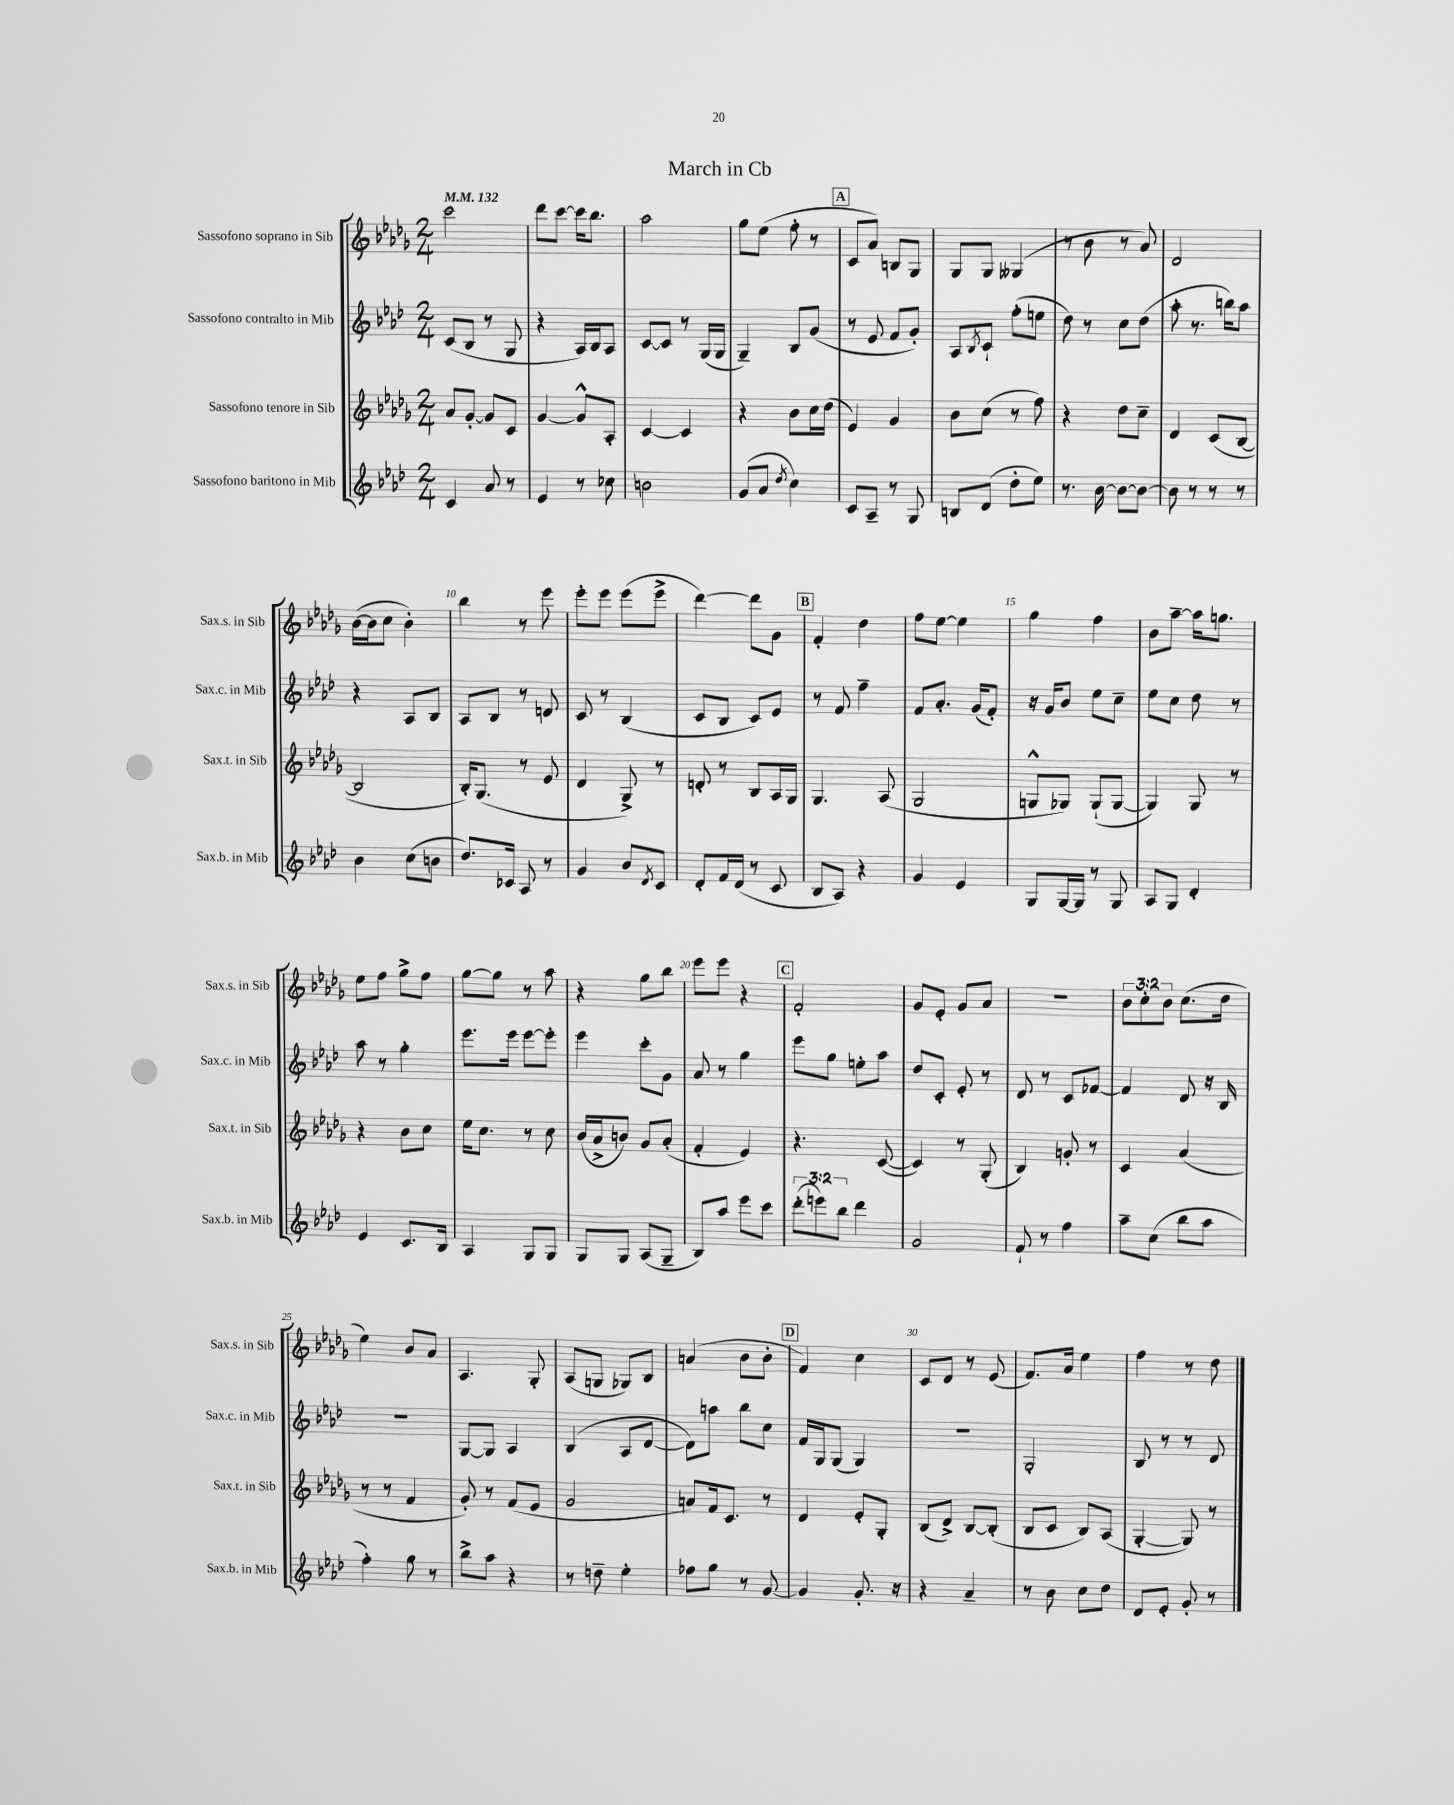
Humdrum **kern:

**kern	**kern	**kern	**kern
*staff4	*staff3	*staff2	*staff1
*clefG2	*clefG2	*clefG2	*clefG2
*k[b-e-a-d-]	*k[b-e-a-d-g-]	*k[b-e-a-d-]	*k[b-e-a-d-g-]
*M2/4	*M2/4	*M2/4	*M2/4
*MM132	*MM132	*MM132	*MM132
4c	8a-	(8c	2ccc
.	[8g-'	8B-	.
8a-	8g-]	8r	.
8r	8c	8G	.
=	=	=	=
4e-	[4g-	4r	8ddd-
.	.	.	[8ccc
8r	8g-^^]	16A-)	16ccc]
.	.	16B-	8.bb-
8cc-	8A-'	8A-	.
=	=	=	=
2b	[4c	[8c	2aa-
.	.	8c]	.
.	4c]	8r	.
.	.	(16G	.
.	.	16G	.
=	=	=	=
(8g	4r	4G~)	8gg-
8a-	.	.	(8ee-
8qdd-	.	.	.
4cc)	8b-	8B-	8ff'
.	16cc	(8g	8r
.	(16dd-	.	.
=	=	=	=
8c	4e-)	8r	8c
8A-~	.	8e-	8a-)
8r	4g-	8f	8B
8G	.	8g')	8G-
=	=	=	=
8B	8b-	8A-	8G-
.	.	8qB-	.
(8d-	(8cc	8c`	8G-
8dd-'	8r	(8ff'	(4G--
8ee-)	8ff)	8ee	.
=	=	=	=
8.r	4r	8dd-)	8r
.	.	8r	8b-
[16b-	.	.	.
8b-_	8dd-	8cc	8r
8b-_	8cc~	(8dd-	8a-)
=	=	=	=
8b-]	4d-	8aa-'	2d-
8r	.	8.r	.
8r	(8c	.	.
.	.	16bb)	.
8r	[8B-	8aa-	.
=	=	=	=
4b-	2B-]	4r	([16b-
.	.	.	16b-]
.	.	.	8cc
(8cc	.	8A-	4b-')
8b	.	8B-	.
=	=	=	=
8.dd-)	16B-')	8A-	4bb-
.	(8.G-	.	.
.	.	8B-	.
16c-	.	.	.
8A-	8r	8r	8r
8r	8e-	8d	8eee-
=	=	=	=
4g	4d-	8c	8eee-'
.	.	8r	8eee-
8b-	8G-^)	(4B-	(8eee-
8qd-	.	.	.
8c	8r	.	8eee-^
=	=	=	=
8d-'	8d'	8c	[4ddd-)
16f	8r	8B-	.
(16d-	.	.	.
8r	8B-	8c)	8ddd-]
8c	16A-	8e-	8g-
.	16G-	.	.
=	=	=	=
8B-	4.G-	8r	4f'
8A-)	.	8f	.
4r	.	4ff~	4dd-
.	(8A-	.	.
=	=	=	=
4g	2G-	8f	8ff
.	.	8.a-'	[8ee-
4e-	.	.	4ee-]
.	.	(16g	.
.	.	8f')	.
=	=	=	=
8G	8G^^	16r	4gg-
.	.	16g	.
[16G	8G-)	8b-	.
16G]	.	.	.
8r	(8G-`	8ee-	4ff
8G	[8G-	8cc~	.
=	=	=	=
8A-	4G-])	8ee-	8b-
8G	.	8cc	[8aa-~
4d-'	8G-	8dd-	16aa-]
.	.	.	8.gg
.	8r	8r	.
=	=	=	=
4e-	4r	8aa-	8ee-
.	.	8r	8ff
8.c	8b-	4gg'	8gg-^
.	8cc	.	8ff
16B-	.	.	.
=	=	=	=
4A-	16ee-	8.eee-	[8gg-
.	8.cc	.	.
.	.	.	8gg-]
.	.	16eee-	.
8G	8r	[8eee-	8r
8G	8cc	8eee-']	8aa-
=	=	=	=
8G	(16b-	4eee-	4r
.	16a-^	.	.
8G	8b)	.	.
(8A-	8g-	8ccc'	8gg-
8G~	(8a-'	8g	8bb-
=	=	=	=
8B-)	4f'	8a-	8eee-
8aa-	.	8r	8eee-
8eee-	4e-)	4gg	4r
8ccc	.	.	.
=	=	=	=
(12ddd-'	4.r	8eee-	2f'
12eee)	.	.	.
.	.	8gg	.
12bb-	.	.	.
4ddd-	.	8ee'	.
.	([8c	8aa-	.
=	=	=	=
2g	4c])	8dd-	8g-
.	.	8c'	8e-'
.	8r	8e-'	8g-
.	(8G-'	8r	8a-
=	=	=	=
8f`	4B-)	8d-	2r
8r	.	8r	.
4ff	8g'	8c	.
.	8r	[8f-	.
=	=	=	=
8aa-~	4c	4f-]	12b-
.	.	.	12cc'
(8cc	.	.	.
.	.	.	12b-
8bb-	(4a-	8d-	(8.cc
8aa-	.	16r	.
.	.	16B-	16dd-
=	=	=	=
4ff')	8r	2r	4ee-)
.	8r	.	.
8gg	4f	.	8b-
8r	.	.	8a-
=	=	=	=
8bb-^	8g-')	[8G	4.A-
8aa-	8r	8G]	.
4r	(8f	4A-	.
.	8e-	.	8G-'
=	=	=	=
8r	2g-	(4B-	(8A-
8dd~	.	.	8G
4ee-'	.	8A-	8G-)
.	.	[8d-	8B-
=	=	=	=
8ff-	8a)	8d-])	(4a
8gg	16f	8aa	.
.	8.c	.	.
8r	.	8bb-	8b-
[8g	8r	8cc	8b-'
=	=	=	=
4g]	4d-	16f	4f)
.	.	16G	.
.	.	(8G	.
8.g'	8e-'	4G)	4cc
.	8G-'	.	.
16r	.	.	.
=	=	=	=
4r	(8B-	2r	8c
.	8d-^)	.	8d-
4a-~	[8B-	.	8r
.	(8B-']	.	(8e-
=	=	=	=
8r	8B-	2G'	8.f)
8b-	8c	.	.
.	.	.	16a-
8cc	8B-)	.	4ee-
8dd-	(8A-	.	.
=	=	=	=
8d-	[4G-'	8B-	4ff
8e-'	.	8r	.
8g'	8G-])	8r	8r
8r	8r	8d-	8dd-
==	==	==	==
*-	*-	*-	*-
